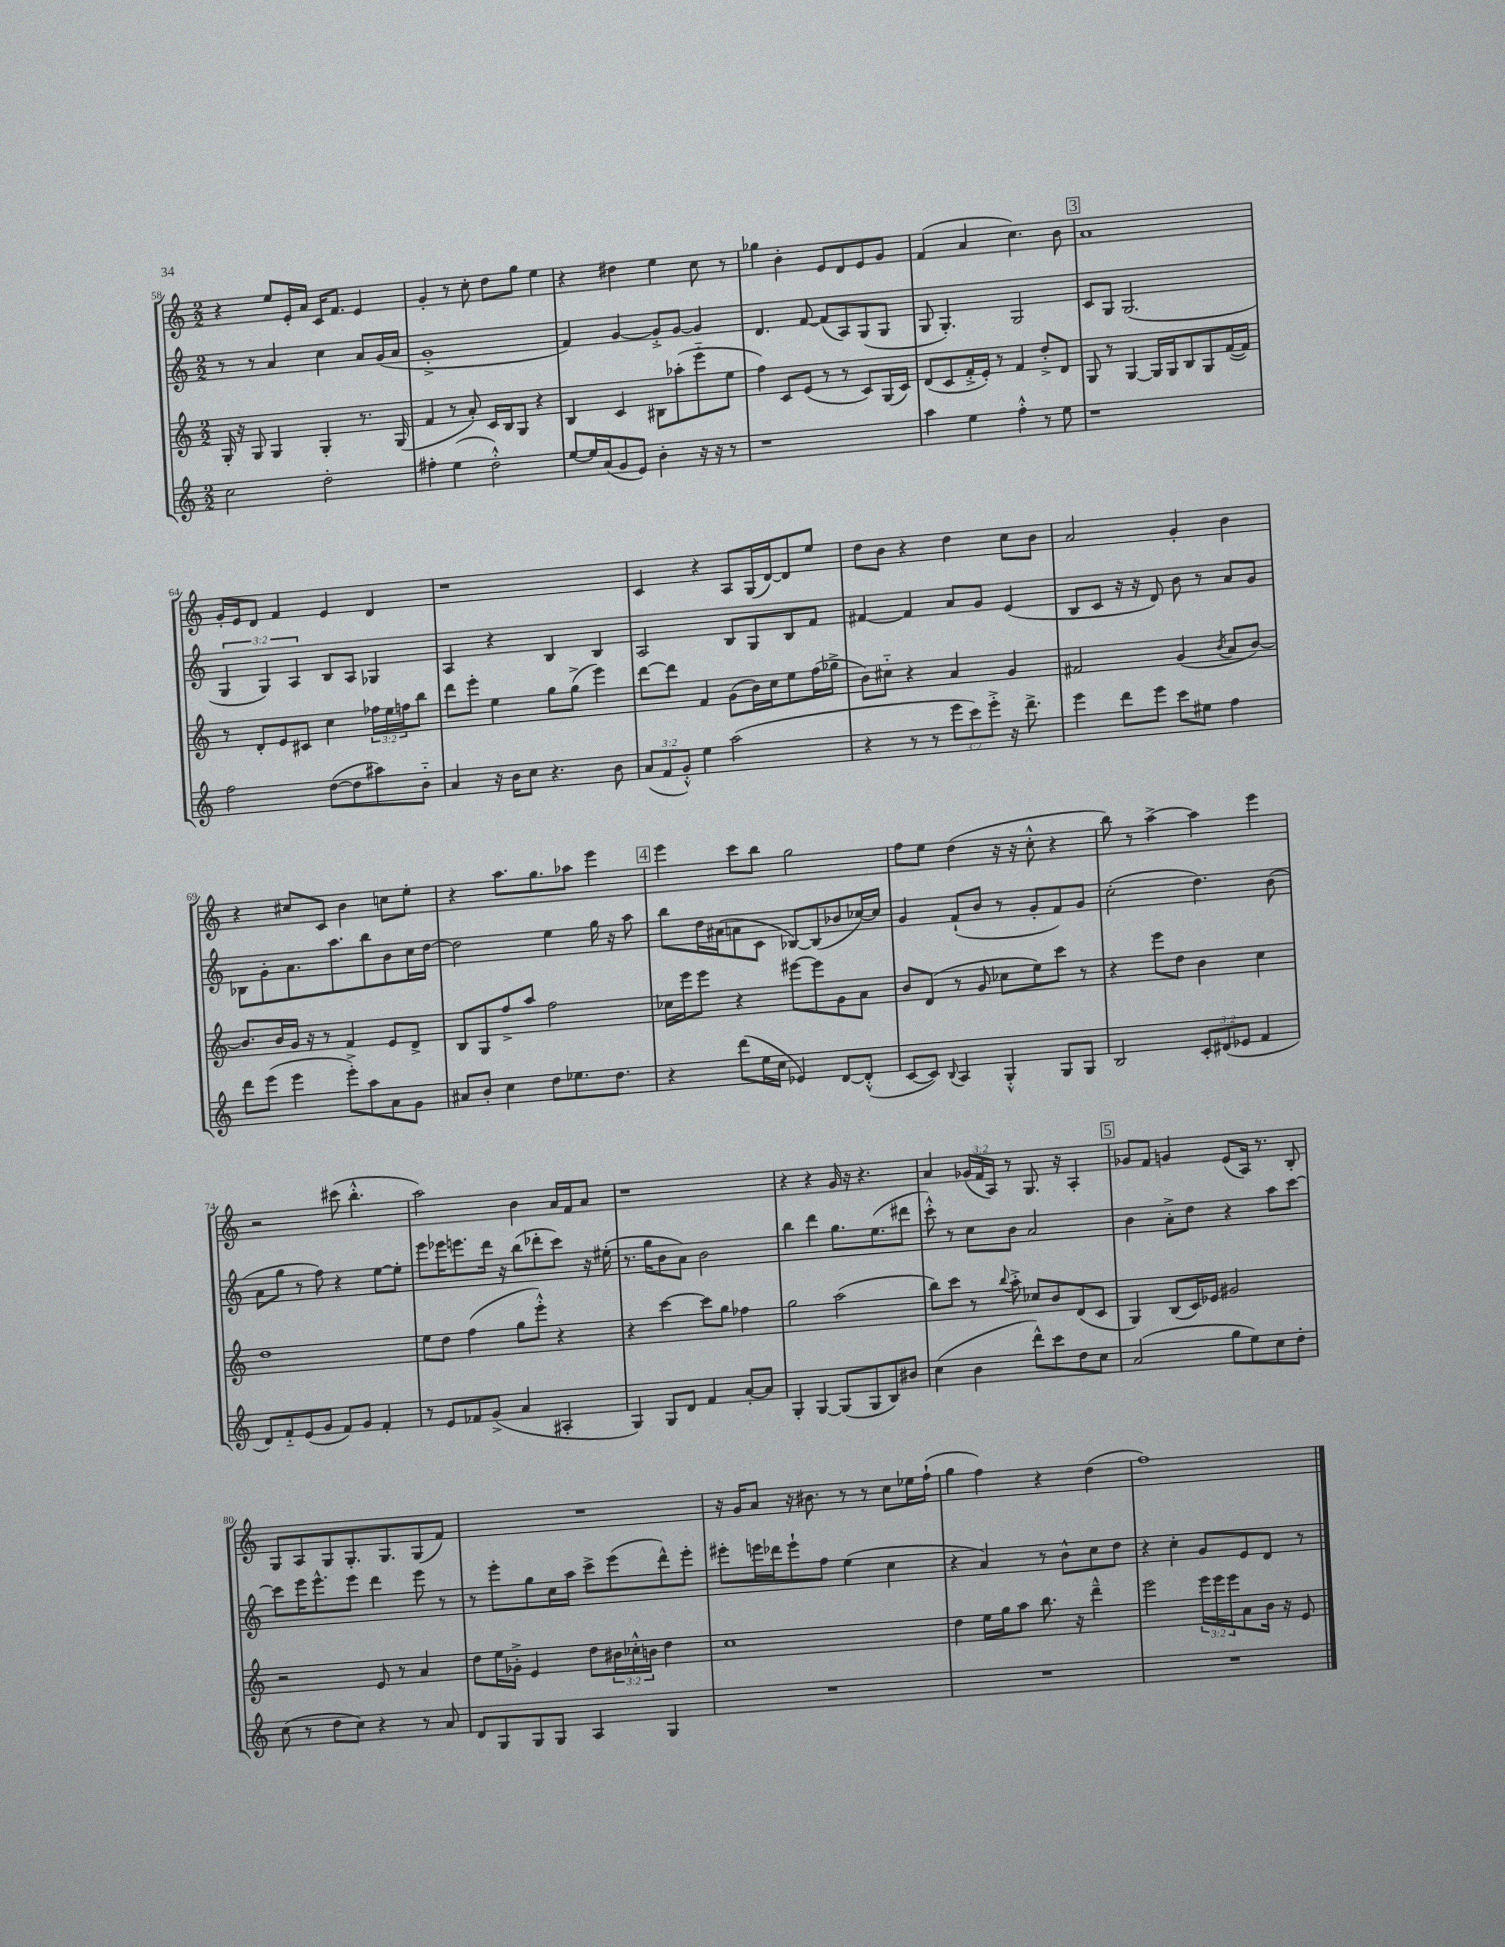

**kern	**kern	**kern	**kern
*staff4	*staff3	*staff2	*staff1
*clefG2	*clefG2	*clefG2	*clefG2
*k[]	*k[]	*k[]	*k[]
*M2/2	*M2/2	*M2/2	*M2/2
2cc	16G'	8r	4r
.	16r	.	.
.	8G	8r	.
.	4G	4a	8ee
.	.	.	16e'
.	.	.	16a
2dd'	4G'	4cc	16c
.	.	.	8.f
.	8.r	8a	4e
.	.	(16g	.
.	(16G	16a	.
=	=	=	=
4ff#'	4f	1g'^	4g'
(4ee	8r	.	8r
.	8a')	.	8cc'
2dd'^^)	16c	.	8dd
.	16B	.	.
.	8G	.	8gg
.	4r	.	4ee
=	=	=	=
[8ee	4B	4f)	4r
16ee]	.	.	.
(16a	.	.	.
8g	4c	[4g	4dd#
8e)	.	.	.
4b'	8B#	8g'^]	4ee
.	(8aa-'	[8g	.
16r	8eee'~	4g]	8cc
16r	.	.	.
8r	8ee	.	8r
=	=	=	=
1r	4ff)	4.d	4gg-
.	8c	.	4b'
.	(8e	[8f	.
.	8r	(8f]	8e
.	8r	8A)	8d
.	8c)	(8G	8e
.	(16G	8G	8g
.	16c)	.	.
=	=	=	=
4aa	(8d	8G	(4f
.	8c	4.G')	.
4ee	16f'^	.	4a
.	16e')	.	.
.	8r	.	.
4ff'^^	4f	2G	4.cc)
8r	8dd'^	.	.
8ee	8d	.	8b
=	=	=	=
1r	8G	8c	1a
.	8r	8G	.
.	[4G	(2.G	.
.	16G]	.	.
.	16G	.	.
.	8B	.	.
.	8G	.	.
.	([16f	.	.
.	16f])	.	.
=	=	=	=
2ff	8r	6G	16g'
.	.	.	16e
.	8d'	.	8d
.	.	6G)	.
.	8e	.	4f
.	.	6A	.
.	8c#	.	.
([8dd	4cc	8B	4e
8dd]	.	8A	.
8aa#)	24ff-	4G-	4d
.	24ee	.	.
.	24ff	.	.
8b'~	8bb	.	.
=	=	=	=
4a	8ddd	4A	1r
.	8eee'	.	.
16r	4ee	4r	.
16b	.	.	.
8cc	.	.	.
4.r	8gg	4B	.
.	(8gg^	.	.
.	4eee)	4B	.
8b	.	.	.
=	=	=	=
(12a	[8ddd	2A	4c
12f	.	.	.
.	8ddd]	.	.
12g'^^)	.	.	.
4ee	4f	.	4r
(2aa	(8g	8B	8A
.	16b)	8G	(16G
.	16cc	.	[16d)
.	8ee	8B	8d]
.	(16ff	8f	8ee
.	16gg-^	.	.
=	=	=	=
4r	8b)	[4f#	8dd
.	8cc#'~	.	8b
8r	4r	4f#]	4r
8r	.	.	.
12eee	4a	8a	4dd
12ccc)	.	.	.
.	.	8g	.
12eee'^	.	.	.
16r	4g	(4e	8cc
8.ddd^	.	.	.
.	.	.	8b
=	=	=	=
4eee	2f#	8B	2a
.	.	8c	.
8ddd	.	16r	.
.	.	16r	.
8eee	.	8d)	.
8ccc	(4g	8b	4g'
8ee#	.	8r	.
.	8qb	.	.
4ff	8a	8a	4b
.	[8b)	8g	.
=	=	=	=
8ddd	8.b]	8B-	4r
(8eee	.	8g'	.
.	16b	.	.
4eee	16g	8.a	8cc#
.	16r	.	.
.	8r	.	8c
.	.	8.aa	.
8eee'^)	4f	.	4b
8aa	.	8bb	.
8a	8e	8b	8cc
8g	8d^	16cc	8ee'
.	.	[16dd	.
=	=	=	=
8a#	8B	2dd]	4r
8b'	8G	.	.
4cc	8ff^	.	8.aa
.	8aa	.	.
.	.	.	8.gg
8dd	2ff	4ee	.
8.ee-	.	.	8aa-
.	.	16gg	4eee
8.dd	.	16r	.
.	.	8aa	.
=	=	=	=
4r	16cc-	8bb	4eee
.	16eee	.	.
.	8eee	16dd	.
.	.	(16a#	.
(8ddd	4r	8a	8ccc
16ee	.	8c	8bb
16cc	.	.	.
4e-)	[8eee#	[8B-)	2gg
.	8eee#]	(8B-]	.
[8d	8g	8b-	.
(8d'^^]	8a	[16cc-)	.
.	.	16cc-]	.
=	=	=	=
[8c	8b	4g	8ff
8c])	(8d	.	8ee
8qqB	.	.	.
4A	8r	(8f`	(4dd
.	8g	8b	.
4G'^^	8cc-	8r	16r
.	.	.	16r
.	8ee)	8g'	8cc'^^
8G	8ccc	8f)	4r
8G	8r	8g	.
=	=	=	=
2B	4r	(2cc'	8bb)
.	.	.	8r
.	8eee	.	[4aa^
.	8dd	.	.
12c'	4b	4.dd)	4aa]
(12d#	.	.	.
12e-	.	.	.
4f	4cc	.	4eee
.	.	(8b	.
=	=	=	=
8d)	1dd	8a	2r
8f'~	.	8gg	.
(8e	.	8r	.
8g	.	8ff)	.
8f)	.	4r	(8ccc#
8g	.	.	4.bb'^^
4f'	.	[8ee	.
.	.	8ee']	.
=	=	=	=
8r	8ee	8eee	2aa)
8e	8dd	16eee-	.
.	.	8.eee	.
8f-	(4ff	.	.
(8g^	.	16ddd	.
.	.	16r	.
4a	8gg	(8bb	4b
.	8eee'^^)	8ddd-'	.
4A#'	4r	8ccc)	16a
.	.	.	16f
.	.	16r	8a
.	.	(16ee#'	.
=	=	=	=
4G)	4r	8.r	1r
.	.	16gg	.
8G	[4ccc	8b	.
8d	.	8a)	.
4f	8ccc]	2b	.
.	8gg	.	.
[8a'	4ff-	.	.
8a]	.	.	.
=	=	=	=
4G'	2gg	4bb	4r
[4G	.	4ddd	4r
(8G]	(2aa	8.gg	16g
.	.	.	16r
8G	.	.	4.r
.	.	(8.ee	.
8B)	.	.	.
8b#	.	8ddd#	.
=	=	=	=
(4cc	8bb)	8ccc'^^)	4a
.	8ccc	8r	.
4b	8r	8cc	(24g-
.	.	.	24f
.	.	.	24A)
.	8qqbb	.	.
.	8aa'^	8b	8r
8ddd^^)	8cc-	2a	8.G
8ccc	8b	.	.
.	.	.	16r
8dd	(8d	.	4A'
8cc	8c	.	.
=	=	=	=
(2a	4G)	4b	8g-
.	.	.	8f
.	(8B	8a'^	4g
.	16c)	8dd	.
.	16e-	.	.
8gg	2g#	4r	(8e
8ee)	.	.	16A)
.	.	.	8.r
8cc	.	8aa	.
8dd'	.	[8ccc	8B'
=	=	=	=
(8cc	2r	8ccc]	8G
8r	.	16eee	8A
.	.	8.eee^^	.
8dd	.	.	8G
8cc)	.	8eee	8.G'
4r	8e	4ddd	.
.	.	.	8.G
.	8r	.	.
8r	4a	8eee	(8G
8a	.	8r	8f)
=	=	=	=
8d	8dd	8r	1r
8G	16ee	8eee'	.
.	16g-'^	.	.
8G	4e	8gg	.
8G	.	16cc	.
.	.	16aa	.
4A	8dd	8ccc^	.
.	24b#	(8eee	.
.	24cc-'^^	.	.
.	24b	.	.
4G	4dd	8ddd^^)	.
.	.	8eee'	.
=	=	=	=
1r	1cc	8eee#'	16r
.	.	.	16g
.	.	16eee	8a
.	.	16ddd-	.
.	.	8eee`	16r
.	.	.	8.b#
.	.	8ff	.
.	.	(4ee	8r
.	.	.	8r
.	.	4cc	8cc
.	.	.	16ee-
.	.	.	(16ff`
=	=	=	=
1r	4dd	4r	4gg
.	16ee	4a)	4ff)
.	16gg	.	.
.	8aa	.	.
.	8.bb	8r	4r
.	.	8b^^	.
.	16r	.	.
.	4ddd~^^	8cc	(4dd
.	.	8dd	.
=	=	=	=
1r	2eee	4r	1ff)
.	.	4cc'	.
.	24eee	8g	.
.	24eee	.	.
.	24eee	.	.
.	8a	8e	.
.	16b	8d	.
.	16r	.	.
.	8e	8r	.
==	==	==	==
*-	*-	*-	*-
